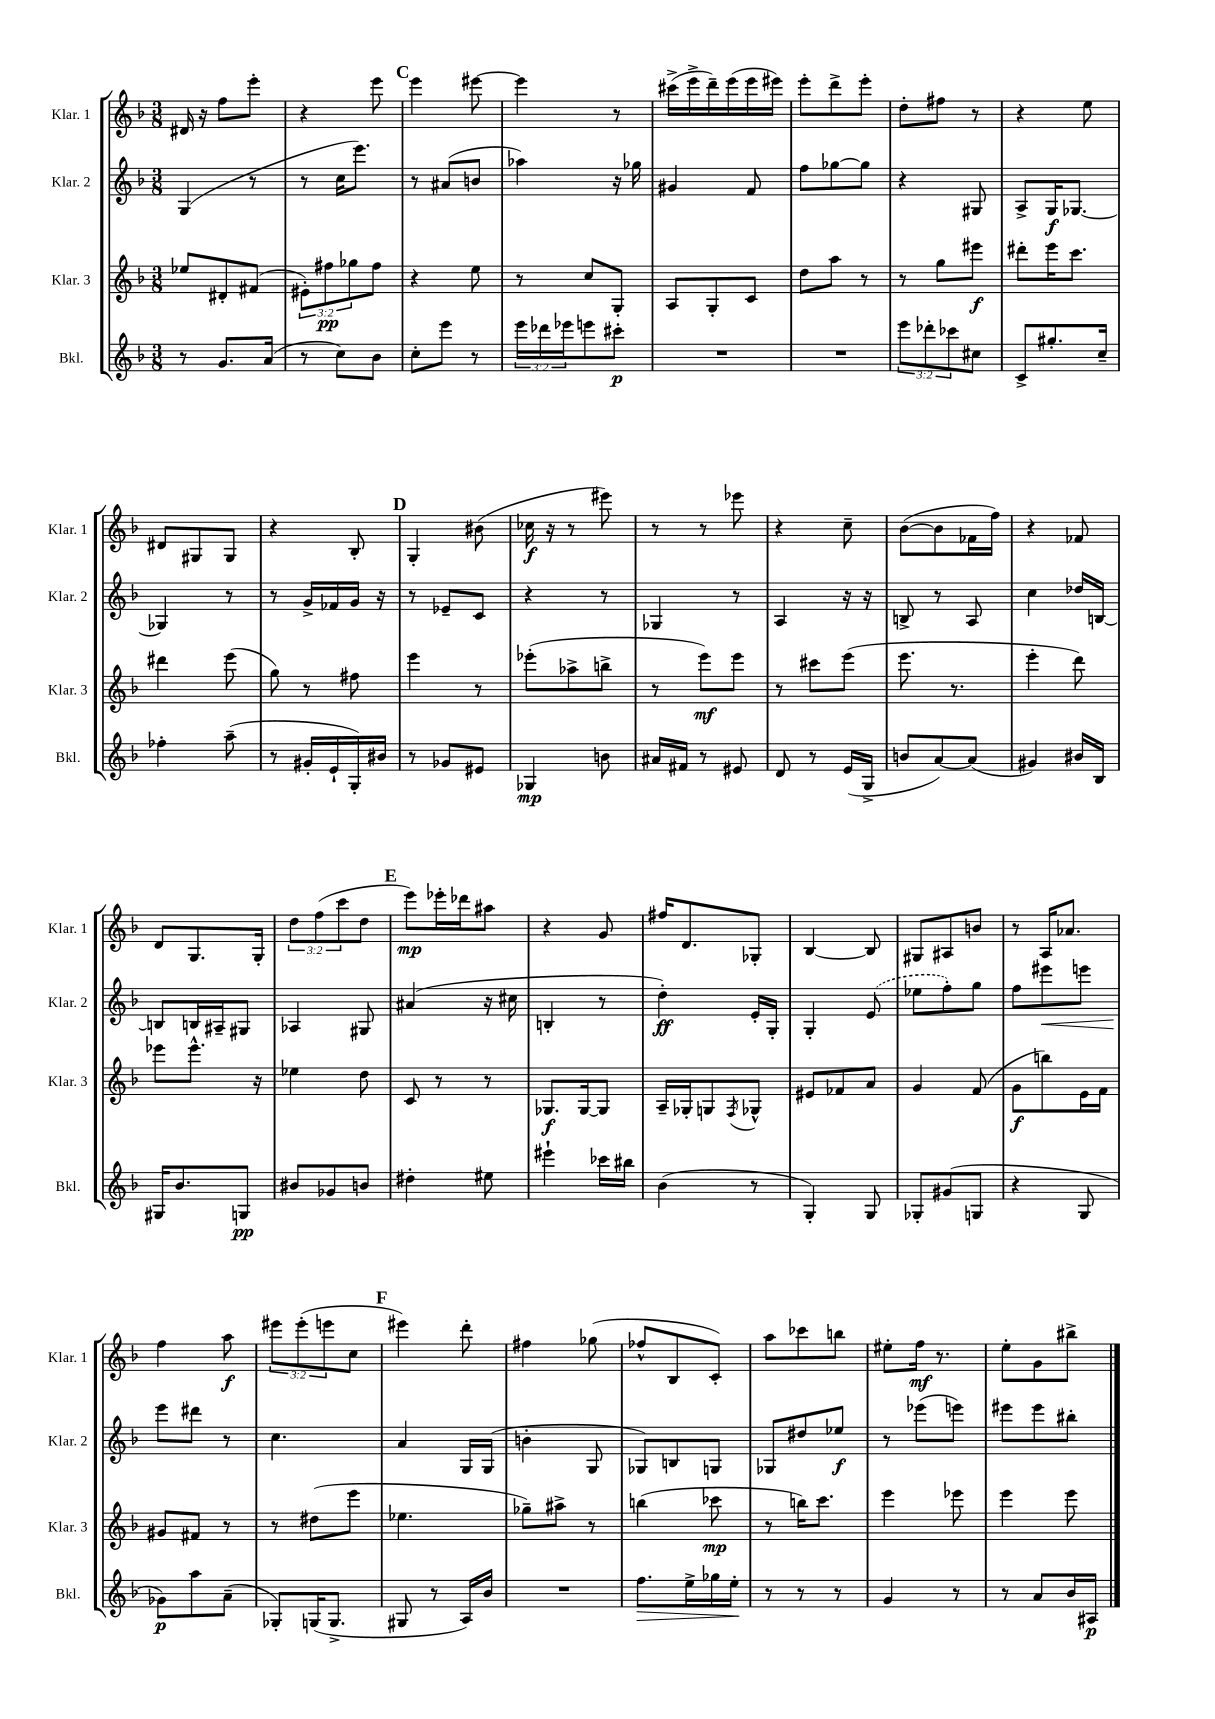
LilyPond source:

<<
\new StaffGroup <<
\new Staff = "s0" \with { instrumentName = "Klar. 1" shortInstrumentName = "Klar. 1" } {
    \clef treble \key f \major \numericTimeSignature \time 3/8 \override Staff.TupletNumber.text = #tuplet-number::calc-fraction-text
    dis'16 r16 f''8 e'''8-. |
    r4 e'''8 |
    \mark \markup { \bold "C" } e'''4 eis'''8~ |
    eis'''4 r8 |
    cis'''16->( e'''16-> d'''16--) e'''16( e'''16 eis'''16) |
    e'''8-. d'''8-> e'''8-. |
    d''8-. fis''8 r8 |
    r4 e''8 |
    dis'8 gis8 gis8 |
    r4 bes8-. |
    \mark \markup { \bold "D" } g4-. bis'8( |
    ces''16\f r16 r8 eis'''8) |
    r8 r8 ees'''8 |
    r4 c''8-- |
    bes'8~( bes'8 fes'16 f''16) |
    r4 fes'8 |
    d'8 g8. g16-. |
    \tuplet 3/2 { d''8 f''8( c'''8 } d''8 |
    \mark \markup { \bold "E" } e'''8\mp) ees'''16-. des'''16 ais''8 |
    r4 g'8 |
    fis''16 d'8. ges8-. |
    bes4~ bes8 |
    gis8 ais8 b'8 |
    r8 a16 aes'8. |
    f''4 a''8\f |
    \tuplet 3/2 { eis'''8 eis'''8-.( e'''8 } c''8 |
    \mark \markup { \bold "F" } eis'''4) d'''8-. |
    fis''4 ges''8( |
    fes''8-^ bes8 c'8-.) |
    a''8 ces'''8 b''8 |
    eis''8-. f''16\mf r8. |
    e''8-. g'8 bis''8-> \bar "|." |
}
\new Staff = "s1" \with { instrumentName = "Klar. 2" shortInstrumentName = "Klar. 2" } {
    \clef treble \key f \major \numericTimeSignature \time 3/8
    g4( r8 |
    r8 c''16 e'''8.) |
    \mark \markup { \bold "C" } r8 ais'8( b'8 |
    aes''4) r16 ges''16 |
    gis'4 f'8 |
    f''8 ges''8~ ges''8 |
    r4 gis8 |
    a8-> g16\f ges8.~ |
    ges4 r8 |
    r8 g'16-> fes'16 g'16 r16 |
    \mark \markup { \bold "D" } r8 ees'8-- c'8 |
    r4 r8 |
    ges4 r8 |
    a4 r16 r16 |
    b8-> r8 a8 |
    c''4 des''16 b16~ |
    b8 b16 ais16-- gis8 |
    aes4 gis8 |
    \mark \markup { \bold "E" } ais'4( r16 cis''16 |
    b4-. r8 |
    d''4-.\ff) e'16-. g16-. |
    g4-. \once \slurDashed e'8( |
    ees''8 f''8-.) g''8 |
    f''8 eis'''8\< e'''8 |
    e'''8\! dis'''8 r8 |
    c''4. |
    \mark \markup { \bold "F" } a'4 g16 g16( |
    b'4-. g8 |
    ges8) b8 g8 |
    ges8 dis''8 ees''8\f |
    r8 ees'''8( e'''8) |
    eis'''8 eis'''8 bis''8-. \bar "|." |
}
\new Staff = "s2" \with { instrumentName = "Klar. 3" shortInstrumentName = "Klar. 3" } {
    \clef treble \key f \major \numericTimeSignature \time 3/8 \override Staff.TupletNumber.text = #tuplet-number::calc-fraction-text
    ees''8 dis'8-. fis'8( |
    \tuplet 3/2 { eis'8-.) fis''8\pp ges''8 } fis''8 |
    \mark \markup { \bold "C" } r4 e''8 |
    r8 c''8 g8-. |
    a8 g8-. c'8 |
    d''8 a''8 r8 |
    r8 g''8 eis'''8\f |
    dis'''8-. e'''16 c'''8. |
    dis'''4 e'''8( |
    g''8) r8 fis''8 |
    \mark \markup { \bold "D" } e'''4 r8 |
    ees'''8-.( aes''8-> b''8-> |
    r8 e'''8\mf) e'''8 |
    r8 cis'''8 e'''8( |
    e'''8. r8. |
    e'''4-. d'''8) |
    ees'''8 ees'''8.-^ r16 |
    ees''4 d''8 |
    \mark \markup { \bold "E" } c'8 r8 r8 |
    ges8.\f ges16~ ges8 |
    a16-- ges16-. g8 \acciaccatura { f8 } ges8-^ |
    eis'8 fes'8 a'8 |
    g'4 f'8( |
    g'8\f b''8) e'16 f'16 |
    gis'8 fis'8 r8 |
    r8 dis''8( e'''8 |
    \mark \markup { \bold "F" } ees''4. |
    ges''8--) ais''8-> r8 |
    b''4( ces'''8\mp |
    r8 b''16) c'''8. |
    e'''4 ees'''8 |
    e'''4 e'''8 \bar "|." |
}
\new Staff = "s3" \with { instrumentName = "Bkl." shortInstrumentName = "Bkl." } {
    \clef treble \key f \major \numericTimeSignature \time 3/8 \override Staff.TupletNumber.text = #tuplet-number::calc-fraction-text
    r8 g'8. a'16( |
    r8 c''8) bes'8 |
    \mark \markup { \bold "C" } c''8-. e'''8 r8 |
    \tuplet 3/2 { e'''16 des'''16 ees'''16 } e'''8 cis'''8-.\p |
    R4. |
    R4. |
    \tuplet 3/2 { e'''8 des'''8-. ces'''8 } cis''8 |
    c'8-> gis''8.-. c''16-- |
    fes''4-. a''8--( |
    r8 gis'16-. e'16-! g16-.) bis'16 |
    \mark \markup { \bold "D" } r8 ges'8 eis'8 |
    ges4\mp b'8 |
    ais'16 fis'16 r8 eis'8 |
    d'8 r8 e'16( g16-> |
    b'8 a'8~) a'8( |
    gis'4) bis'16 bes16 |
    gis16 bes'8. g8\pp |
    bis'8 ges'8 b'8 |
    \mark \markup { \bold "E" } dis''4-. eis''8 |
    eis'''4-! ces'''16 bis''16 |
    bes'4( r8 |
    g4-.) g8 |
    ges8-. gis'8( g8 |
    r4 g8 |
    ges'8\p) a''8 a'8--( |
    ges8-.) g16( g8.-> |
    \mark \markup { \bold "F" } gis8 r8 a16) bes'16 |
    R4. |
    f''8.\> e''16-> ges''16 e''16-.\! |
    r8 r8 r8 |
    g'4 r8 |
    r8 a'8 bes'16 ais16\p \bar "|." |
}
>>
>>
\layout { \context { \Score \remove "Bar_number_engraver" } }
